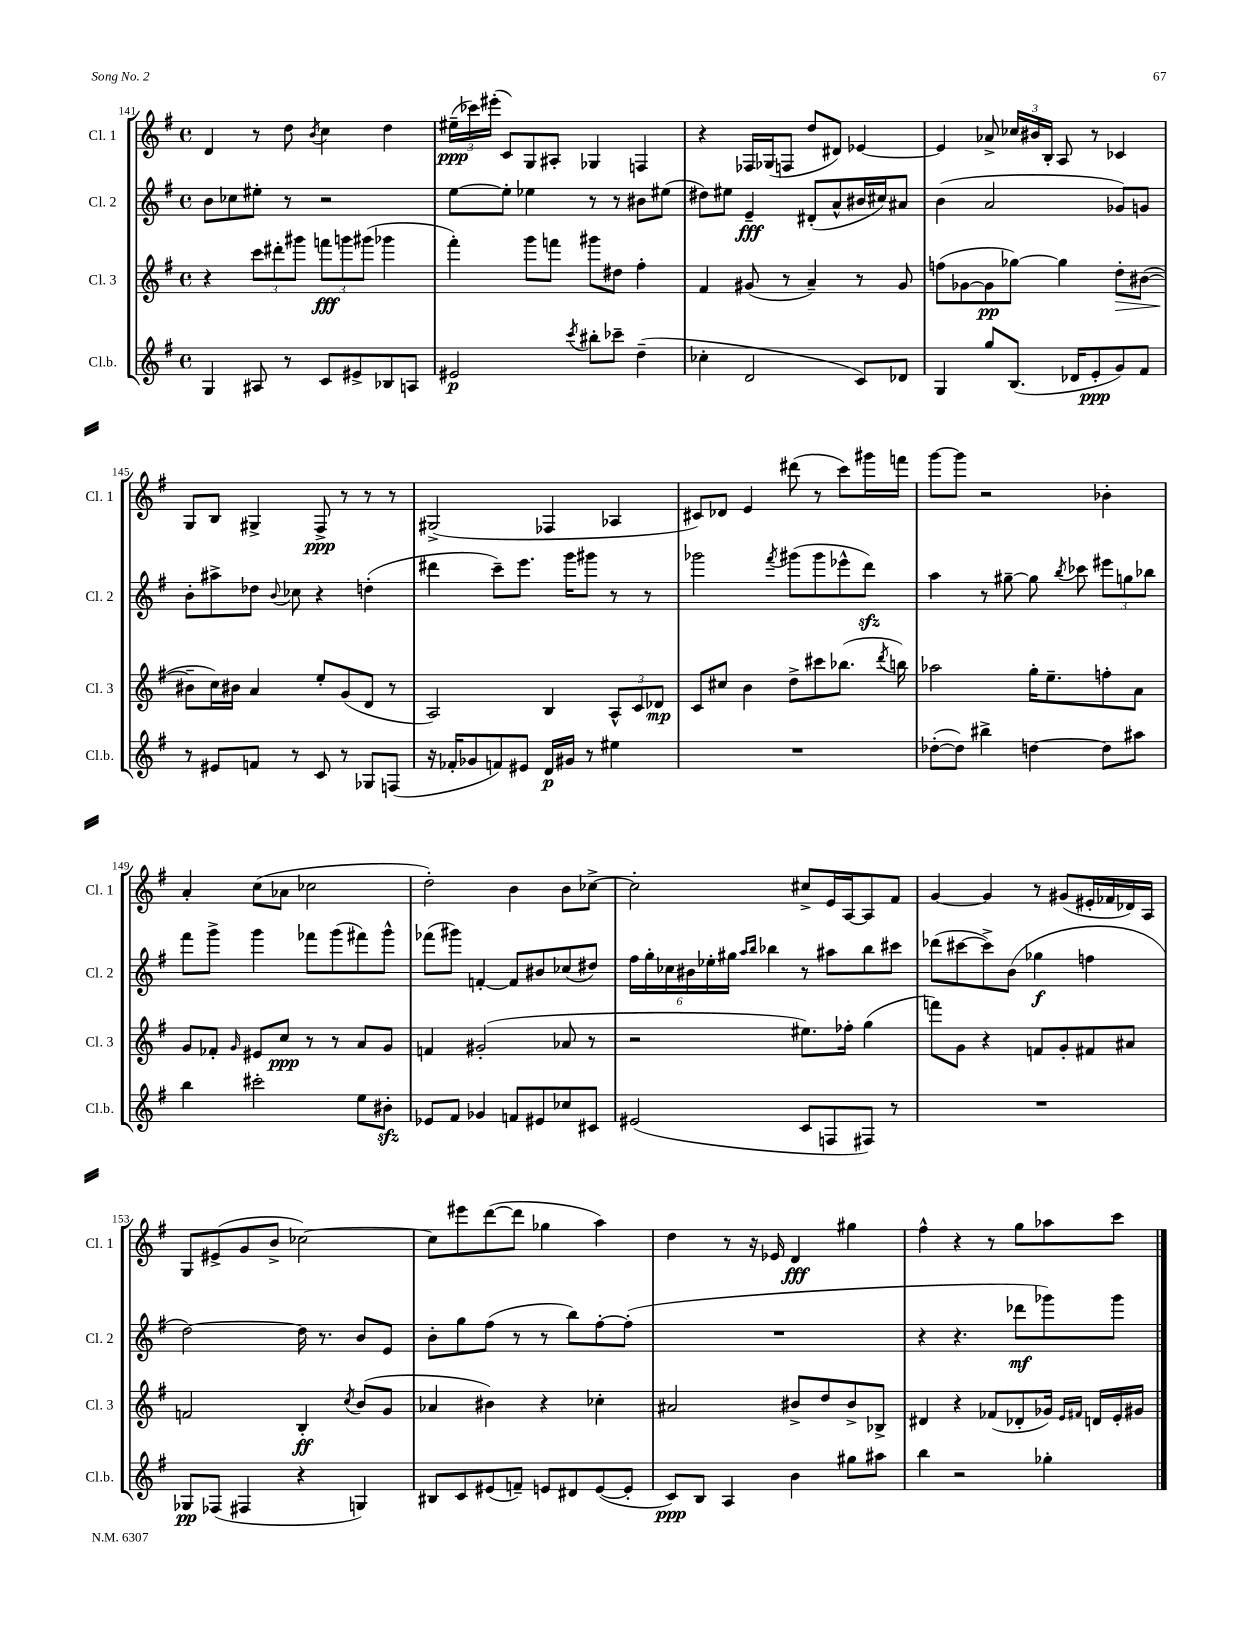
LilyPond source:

<<
\new StaffGroup <<
\new Staff = "s0" \with { instrumentName = "Cl. 1" shortInstrumentName = "Cl. 1" } {
    \clef treble \key g \major \defaultTimeSignature \time 4/4
    \autoBeamOff d'4 r8 d''8 \acciaccatura { b'8 } c''4 d''4 |
    \tuplet 3/2 { eis''16[--\ppp( ces'''16) eis'''16]-.( } c'8[) g8 ais8]-. ges4 f4 |
    r4 fes16[ ges16( f8] d''8[ dis'8]) ees'4~ |
    ees'4 aes'8-> \tuplet 3/2 { ces''16[ bis'16 b16]-. } a8 r8 ces'4 |
    g8[ b8] gis4-> fis8->\ppp r8 r8 r8 |
    gis2->( fes4 aes4 |
    cis'8[) des'8] e'4 dis'''8( r8 c'''8[) gis'''16 f'''16] |
    g'''8[~ g'''8] r2 bes'4-. |
    a'4-. c''8[( aes'8] ces''2 |
    d''2-.) b'4 b'8[ ces''8]~-> |
    ces''2-. cis''8[-> e'16 a16~ a8 fis'8] |
    g'4~ g'4 r8 gis'8[( eis'16-. fes'16 des'16) a16] |
    g8[ eis'8->( g'8 b'8]-> ces''2~) |
    ces''8[ eis'''8 d'''8~( d'''8] ges''4 a''4) |
    d''4 r8 r16 ees'16 d'4\fff gis''4 |
    fis''4-^ r4 r8 g''8[ aes''8 c'''8] \bar "|." |
}
\new Staff = "s1" \with { instrumentName = "Cl. 2" shortInstrumentName = "Cl. 2" } {
    \clef treble \key g \major \defaultTimeSignature \time 4/4
    \autoBeamOff b'8[ ces''8 eis''8]-. r8 r2 |
    e''8[~ e''8]-. ees''4 r8 r8 bis'8[ eis''8]( |
    dis''8[) eis''8] e'4--\fff dis'8[-.( a'8-^ bis'16 cis''16) ais'8] |
    b'4( a'2 ges'8[) g'8] |
    b'8[-. ais''8-> des''8] \appoggiatura { b'8 } ces''8 r4 d''4-.( |
    dis'''4 c'''8[--) e'''8.] g'''16[ gis'''8] r8 r8 |
    ges'''2 \acciaccatura { fis'''8 } gis'''8[( gis'''8 ees'''8-^ d'''8]\sfz) |
    a''4 r8 gis''8~-- gis''8 \acciaccatura { b''8 } ces'''8 \tuplet 3/2 { eis'''8[ g''8 bes''8] } |
    fis'''8[ g'''8]-> g'''4 fes'''8[ g'''8( fis'''8) g'''8]-^ |
    fes'''8[( gis'''8]) f'4~-. f'8[ bis'8 ces''8( dis''8]) |
    \tuplet 6/4 { fis''16[ g''16-. ces''16 bis'16 ees''16-. gis''16] } \grace { a''16[ b''16] } bes''4 r8 ais''8[ bes''8 cis'''8] |
    des'''8[( cis'''8~ cis'''8->) b'8]( ges''4\f f''4 |
    d''2~) d''16 r8. b'8[ e'8] |
    b'8[-. g''8 fis''8]( r8 r8 b''8[) fis''8~-. fis''8]-.( |
    R1 |
    r4 r4. des'''8[\mf ges'''8) ges'''8] \bar "|." |
}
\new Staff = "s2" \with { instrumentName = "Cl. 3" shortInstrumentName = "Cl. 3" } {
    \clef treble \key g \major \defaultTimeSignature \time 4/4
    \autoBeamOff r4 \tuplet 3/2 { c'''8[ dis'''8-. gis'''8] } \tuplet 3/2 { f'''8[\fff g'''8 gis'''8]( } ges'''4 |
    fis'''4-.) g'''8[ f'''8] gis'''8[ dis''8] fis''4-. |
    fis'4 gis'8( r8 a'4--) r8 gis'8 |
    f''8[( ges'8~ ges'8\pp ges''8]~) ges''4 d''8[-.\> bis'8]~( |
    bis'8[--\! c''16) bis'16] a'4 e''8[-. g'8( d'8] r8 |
    a2) b4 \tuplet 3/2 { a8[-^ c'8 des'8]\mp } |
    c'8[ cis''8] b'4 d''8[-> cis'''8 bes''8.]( \acciaccatura { d'''8 } b''16) |
    aes''2 g''16[-. e''8.-- f''8-. a'8] |
    g'8[ fes'8]-. \grace { g'16 } eis'8[ c''8]\ppp r8 r8 a'8[ g'8] |
    f'4 gis'2-.( aes'8 r8 |
    r2 eis''8.[) fes''16]-. g''4( |
    f'''8[) g'8] r4 f'8[ g'8-. fis'8 ais'8] |
    f'2 b4-.\ff \acciaccatura { c''8 } b'8[( g'8] |
    aes'4 bis'4) r4 ces''4-. |
    ais'2 bis'8[-> d''8 bis'8-> bes8]-> |
    dis'4 r4 fes'8[( des'8-. ges'16]) \grace { e'16[ fis'16] } d'16[ e'16-. gis'16] \bar "|." |
}
\new Staff = "s3" \with { instrumentName = "Cl.b." shortInstrumentName = "Cl.b." } {
    \clef treble \key g \major \defaultTimeSignature \time 4/4
    \autoBeamOff g4 ais8 r8 c'8[ eis'8-> bes8 a8] |
    eis'2\p \acciaccatura { c'''8 } bis''8[-. ces'''8]-- d''4--( |
    ces''4-. d'2 c'8[) des'8] |
    g4 g''8[ b8.]( des'16[ e'8-.\ppp g'8) fis'8] |
    r8 eis'8[ f'8] r8 c'8 r8 ges8[ f8]( |
    r16 fes'16[-. ges'8 f'8) eis'8] d'16[\p gis'16] r8 eis''4 |
    R1 |
    des''8[~-.( des''8]) bis''4-> d''4~ d''8[ ais''8] |
    b''4 cis'''2-. e''8[ bis'8]-.\sfz |
    ees'8[ fis'8] ges'4 f'8[ eis'8 ces''8 cis'8] |
    eis'2( c'8[ f8 fis8]) r8 |
    R1 |
    ges8[\pp fes8]( fis4 r4 g4) |
    bis8[ c'8 eis'8( f'8]--) e'8[ dis'8 e'8~( e'8]-. |
    c'8[\ppp) b8] a4 b'4 gis''8[ ais''8] |
    b''4 r2 ges''4-. \bar "|." |
}
>>
>>
\layout { \context { \Score currentBarNumber = #141 } }
